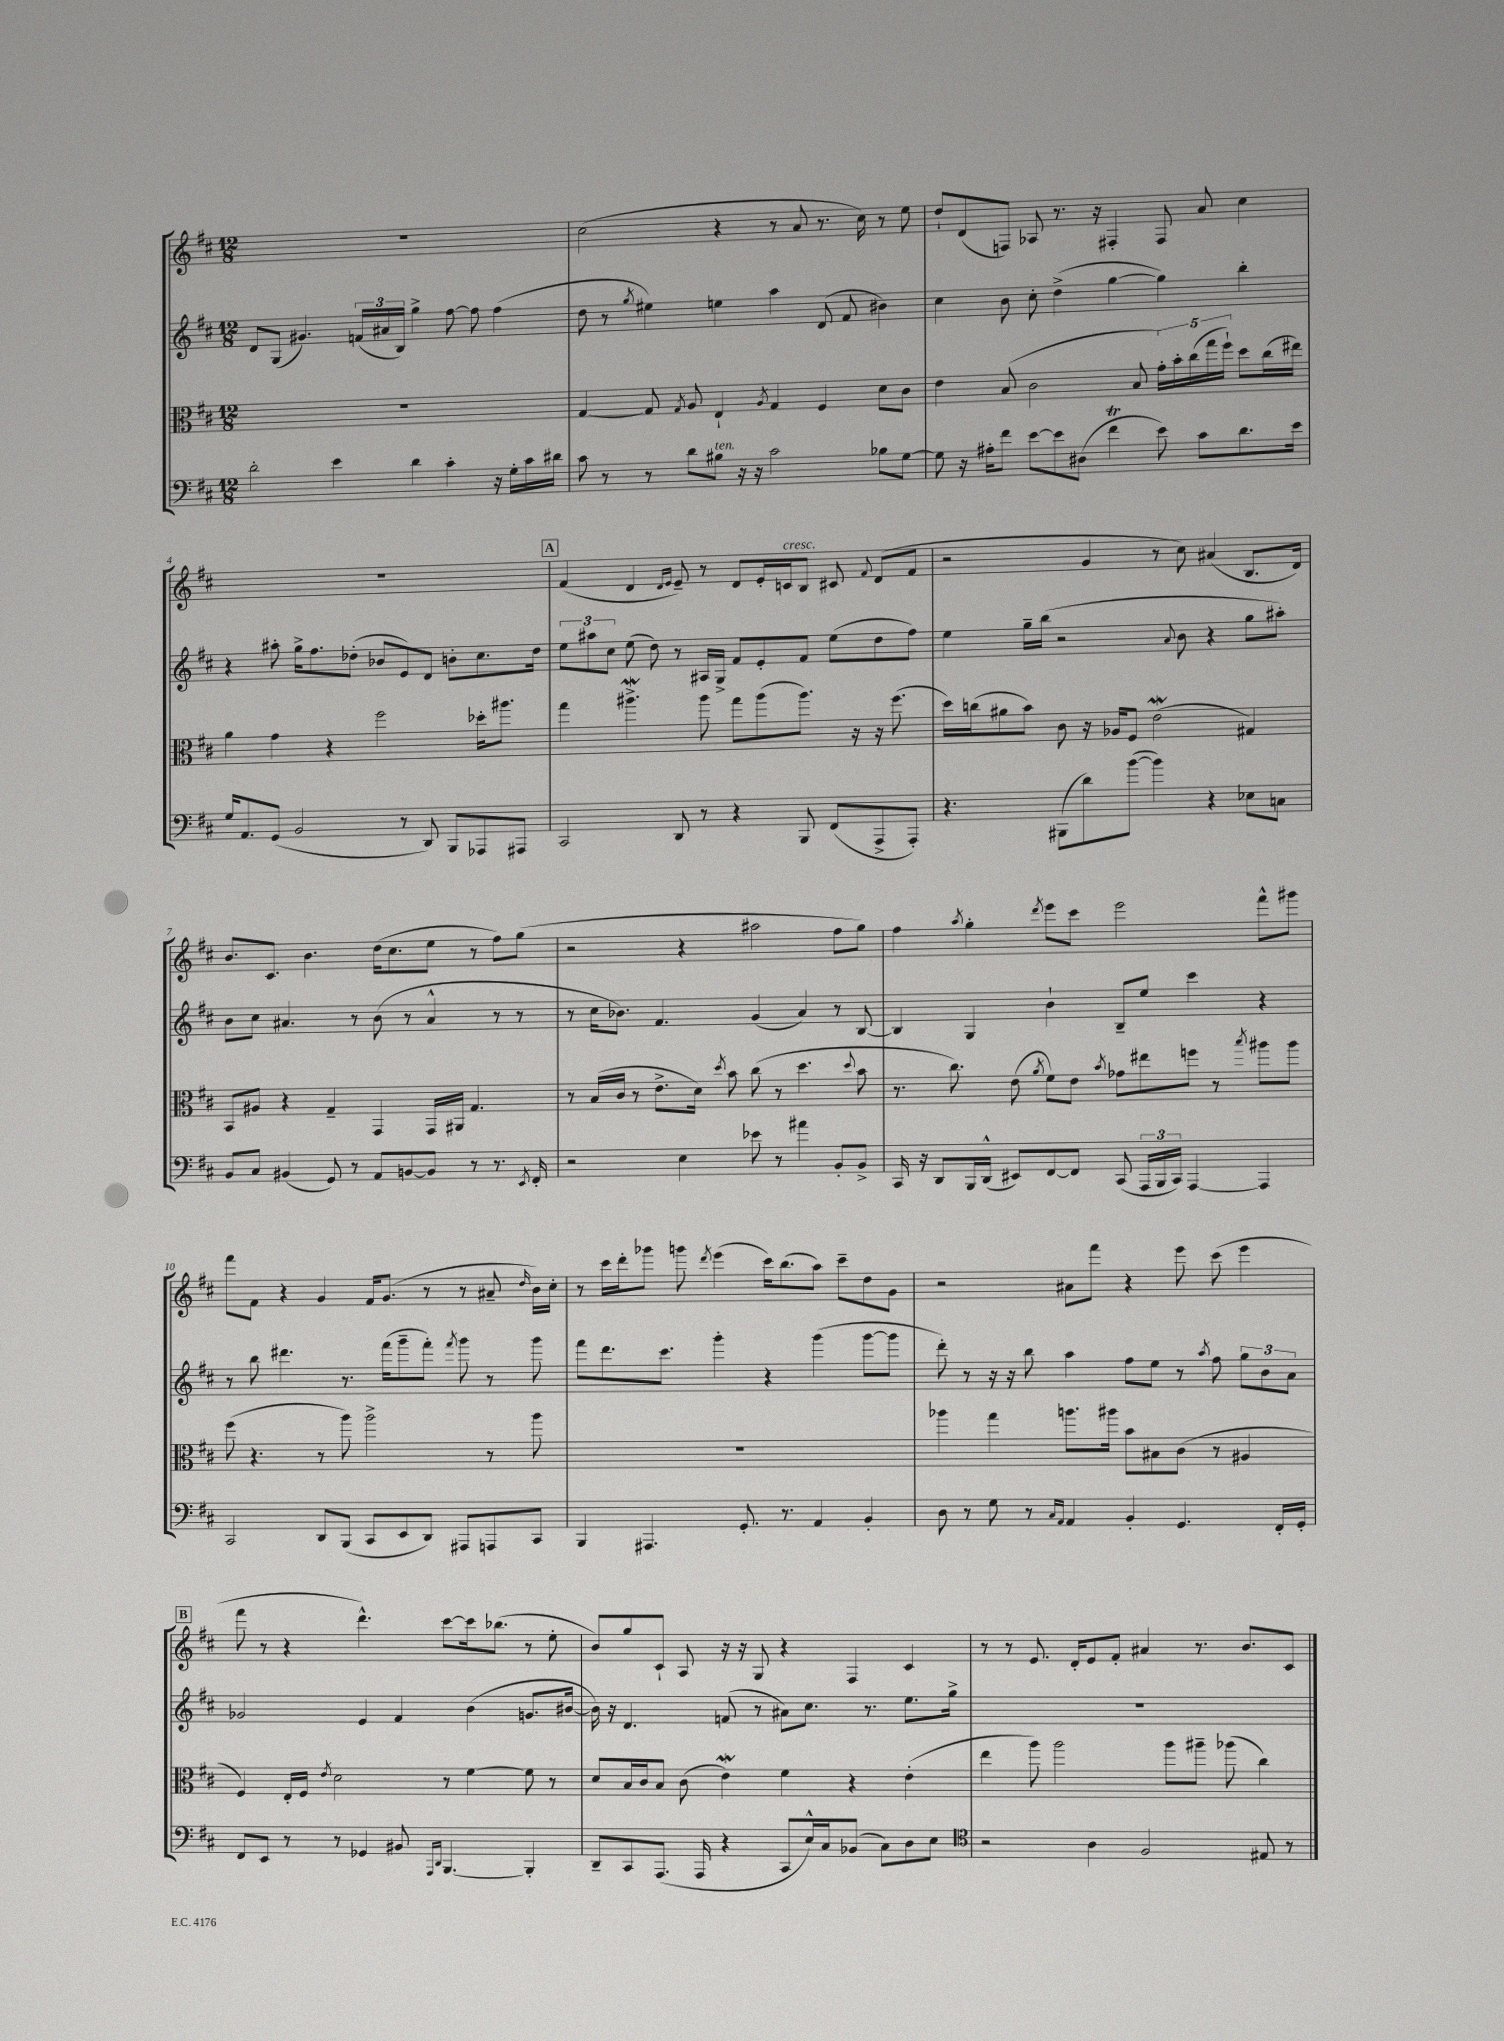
<<
\new StaffGroup <<
\new Staff = "s0" {
    \clef treble \key d \major \numericTimeSignature \time 12/8
    \autoBeamOff R1. |
    cis''2( r4 r8 a'8 r8. cis''16) r8 e''8 |
    d''8[-! d'8( f8]) aes8 r8. r16 fis4-. fis8 a'8 cis''4 |
    R1. |
    \mark \markup { \box "A" } fis'4( d'4 \grace { d'16[ e'16] } e'8--) r8 d'8[ e'16-. c'16^\markup { \italic "cresc." } b8] cis'8 \appoggiatura { fis'8 } d'8[( fis'8] |
    r2 g'4 r8 cis''8) ais'4( b8.[ d'16]) |
    b'8.[ cis'8.] b'4. d''16[( cis''8. e''8] r8 fis''8[) g''8]( |
    r2 r4 ais''2 fis''8[ g''8]) |
    fis''4 \acciaccatura { a''8 } g''4-. \acciaccatura { d'''8 } e'''8[ cis'''8] e'''2 fis'''8[-^ gis'''8] |
    fis'''8[ fis'8] r4 g'4 fis'16[ g'8.]( r8 r8 ais'8-- \grace { d''16 } b'16[) cis''16]-. |
    r8 cis'''16[ d'''16-. ges'''8] g'''8 \acciaccatura { d'''8 } e'''4( cis'''16[) b''8.( a''8]) cis'''8[-- d''8 g'8] |
    r2 ais'8[ fis'''8] r4 e'''8 cis'''8( e'''4 |
    \mark \markup { \box "B" } fis'''8 r8 r4 d'''4.-^) cis'''8[~ cis'''16 bes''8.]( r8 e''8-. |
    b'8[) g''8 cis'8]-! a8 r16 r16 g8 r4 fis4 cis'4 |
    r8 r8 e'8. d'16[-. e'8 fis'8]-. ais'4 r8. b'8.[ cis'8] \bar "|." |
}
\new Staff = "s1" {
    \clef treble \key d \major \numericTimeSignature \time 12/8
    \autoBeamOff d'8[ g8]( gis'4.) \tuplet 3/2 { f'16[( ais'16 b16]) } g''4-> fis''8~ fis''8 fis''4( |
    d''8 r8 \acciaccatura { g''8 } eis''4) e''4 a''4 d'8( fis'8 bis'4) |
    cis''4 b'8 cis''8-. d''4->( g''4~ g''4) b''4-. |
    r4 ais''8-. g''16[-> fis''8. des''8]-.( bes'8[ e'8) d'8] b'8[-. cis''8. des''16] |
    \mark \markup { \box "A" } \tuplet 3/2 { e''8[ ais''8 cis''8] } e''8( d''8) r8 ais16[ g16]-> fis'8[ e'8-. fis'8] e''8[( d''8 fis''8]) |
    e''4 g''16[-- b''16]( r2 \appoggiatura { a'8 } b'8 r4 g''8[ ais''8]-.) |
    b'8[ cis''8] ais'4. r8 b'8( r8 ais'4-^ r8 r8 |
    r8 cis''16[ bes'8.]) fis'4. g'4( a'4) r8 b8~ |
    b4 g4 b'4-! b8[-- e''8] cis'''4 r4 |
    r8 b''8 dis'''4. r8. fis'''16[( g'''8-- fis'''8]-.) \acciaccatura { fis'''8 } g'''8 r8 g'''8 |
    fis'''8[ d'''8. cis'''8.] g'''4-. r4 g'''4( g'''8[~ g'''8] |
    d'''8-.) r8 r16 r16 b''8 a''4 fis''8[ e''8] r8 \acciaccatura { a''8 } fis''8 \tuplet 3/2 { g''8[ b'8 a'8] } |
    \mark \markup { \box "B" } ges'2 e'4 fis'4 b'4( g'8.[ bis'16]~ |
    bis'16) r16 d'4. f'8( r8 ais'8[) cis''8.] r8. e''8.[ g''16]-> |
    R1. \bar "|." |
}
\new Staff = "s2" {
    \clef alto \key d \major \numericTimeSignature \time 12/8
    \autoBeamOff R1. |
    g4~ g8 \acciaccatura { g8 } a8 e4-! \acciaccatura { a8 } g4 fis4 d'8[ cis'8] |
    e'4 b8( cis'2 b8 \tuplet 5/4 { g'16[-.) b'16-. cis''16( g''16 fis''16]-!) } d''8[ cis''16( eis''16]) |
    a'4 g'4 r4 fis''2 des''16[-. ais''8.] |
    \mark \markup { \box "A" } g''4 ais''4.->\mordent ais''8 g''8[ ais''8( ais''8.]) r16 r16 fis''8.( |
    d''16[) c''16( ais'8 b'8]) cis'8 r16 aes16[ fis8] e'2\mordent( gis4) |
    b,8[ ais8] r4 g4-- g,4 g,16[ ais,16] g4. |
    r8 b16[( cis'16] r8 e'8.[-> d'16]) \acciaccatura { d''8 } b'8 cis''8( r8 d''4. \appoggiatura { d''8 } b'8 |
    r8. cis''8.) e'8( \acciaccatura { a'8 } fis'8[) e'8] \acciaccatura { b'8 } ges'8[ eis''8 f''8] r8 \acciaccatura { b''8 } ais''8[ ais''8] |
    fis''8( r4. r8 a''8) a''2-> r8 a''8 |
    R1. |
    aes''4 g''4 a''8.[ ais''16] b'8[ bis8 cis'8]( r8 ais4 |
    \mark \markup { \box "B" } fis4) e16[-. fis16] \acciaccatura { e'8 } d'2 r8 fis'4~ fis'8 r8 |
    d'8[ b16 cis'16 b8] cis'8( e'4\mordent) fis'4 r4 e'4-.( |
    e''4 a''8) a''2 a''8[ ais''8]-- aes''8( cis''4) \bar "|." |
}
\new Staff = "s3" {
    \clef bass \key d \major \numericTimeSignature \time 12/8
    \autoBeamOff d'2-. e'4 d'4 cis'4-. r16 g16[-. cis'16 dis'16] |
    cis'8 r8 r8 d'8[ bis8]^\markup { \italic "ten." } r16 r16 cis'2 bes8[ g8]~ |
    g8 r16 ais16[-. fis'8] e'8[~ e'8 dis8]( fis'4\trill e'8) cis'8[ d'8. e'16] |
    g16[ a,8. g,8]( b,2 r8 d,8) b,,8[ aes,,8 ais,,8] |
    \mark \markup { \box "A" } cis,2 d,8 r8 r4 b,,8 fis,8[( a,,8-> a,,8]-.) |
    r4. bis,,8[( d'8) b'8]~( b'4) r4 ees8[ c8] |
    b,8[ cis8] bis,4( g,8) r8 a,8[ b,8~ b,8] r8 r8. \acciaccatura { e,8 } fis,16-. |
    r2 e4 ees'8 r8 ais'4 b,8[-. b,8]-> |
    cis,16 r16 d,8[ b,,16 d,16]-^( eis,8[) fis,8~ fis,8] cis,8( \tuplet 3/2 { a,,16[ b,,16 cis,16]) } a,,4~ a,,4 |
    cis,2 d,8[ b,,8]( cis,8[ e,8 d,8]) ais,,8[ a,,8 cis,8] |
    b,,4 ais,,4. g,8.-. r8. a,4 b,4-. |
    d8 r8 g8 r8 \grace { cis16[ a,16] } a,4 b,4-. g,4. fis,16[-. g,16]-. |
    \mark \markup { \box "B" } fis,8[ e,8] r8 r8 ges,4 bis,8 \grace { a,,16[ d,16] } b,,4.~ b,,4-. |
    d,8[-- cis,8 a,,8.]( a,,16 r4 cis,8[ e16-^) cis16 bes,8]( cis8[) d8 e8] |
    \clef tenor r2 a4 fis2 eis8 r8 \bar "|." |
}
>>
>>
